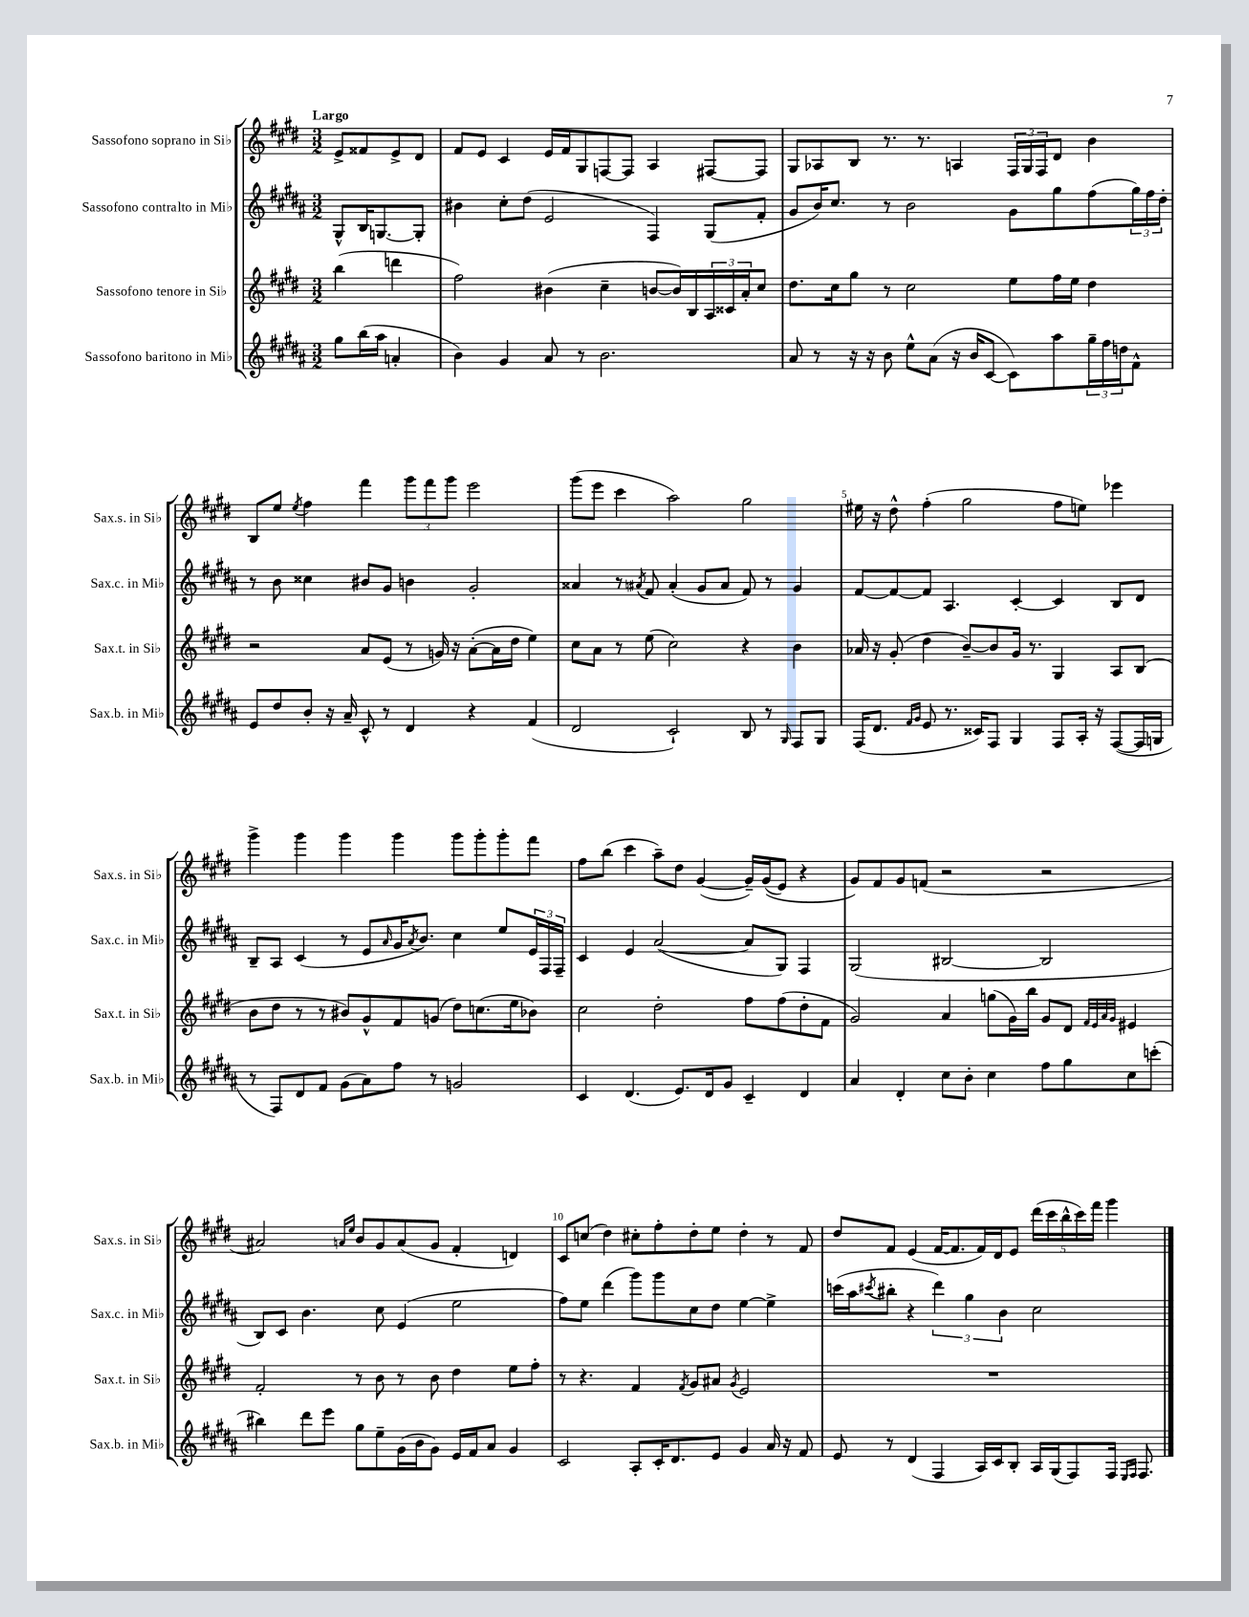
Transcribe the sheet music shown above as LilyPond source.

<<
\new StaffGroup <<
\new Staff = "s0" \with { instrumentName = "Sassofono soprano in Sib" shortInstrumentName = "Sax.s. in Sib" } {
    \clef treble \key e \major \numericTimeSignature \time 3/2 \partial 2 \tempo "Largo"
    e'8-> fisis'8 e'8-> dis'8 |
    fis'8 e'8 cis'4 e'16 fis'16 gis8 f8~ f8 a4 fis8~ fis8 |
    gis8 aes8 b8 r8. r8. a4 \tuplet 3/2 { fis16 gis16 fis16 } dis'8 b'4 |
    b8 e''8 \acciaccatura { e''8 } fis''4 fis'''4 \tuplet 3/2 { gis'''8 fis'''8 gis'''8 } e'''2 |
    gis'''8( e'''8 cis'''4 a''2) gis''2 |
    eis''16 r16 dis''8-^ fis''4-.( gis''2 fis''8 e''8) ees'''4 |
    gis'''4-> gis'''4 gis'''4 gis'''4 gis'''8 gis'''8-. gis'''8-. fis'''8 |
    fis''8 b''8( cis'''4 a''8--) dis''8 gis'4~( gis'16--) gis'16(\( e'8) r4 |
    gis'8\) fis'8 gis'8 f'8( r2 r2 |
    ais'2) \grace { a'16 e''16 } b'8 gis'8 a'8( gis'8 fis'4-. d'4) |
    cis'8 c''8( dis''4) cis''8-. fis''8-. dis''8-. e''8 dis''4-. r8 fis'8 |
    dis''8 fis'8 e'4( fis'16~ fis'8. fis'16) dis'16 e'8 \tuplet 5/4 { dis'''16( cis'''16 b''16-^ cis'''16) fis'''16 } gis'''4 \bar "|." |
}
\new Staff = "s1" \with { instrumentName = "Sassofono contralto in Mib" shortInstrumentName = "Sax.c. in Mib" } {
    \clef treble \key b \major \numericTimeSignature \time 3/2 \partial 2
    gis8-^ b16 g8.~ g8-. |
    bis'4 cis''8-. dis''8( e'2 fis4) gis8( fis'8-. |
    gis'8 b'16) cis''8. r8 b'2 gis'8 gis''8 fis''8( \tuplet 3/2 { gis''16) fis''16 dis''16-. } |
    r8 b'8 cisis''4 bis'8 gis'8 b'4 gis'2-. |
    aisis'4 r8 \acciaccatura { ais'8 } fis'8 ais'4-.( gis'8 ais'8 fis'8) r8 gis'4 |
    fis'8~ fis'8~ fis'8 ais4. cis'4~-. cis'4 b8 dis'8 |
    b8-- ais8 cis'4( r8 e'8 \grace { ais'16 } gis'16 \acciaccatura { ais'8 } b'8.) cis''4 e''8 \tuplet 3/2 { e'16 fis16 fis16-- } |
    cis'4 e'4 ais'2~( ais'8 gis8) fis4 |
    gis2( bis2~ bis2 |
    b8) cis'8 b'4. cis''8 e'4( e''2 |
    fis''8) e''8 dis'''4( gis'''8) gis'''8 cis''8 dis''8 e''4~ e''4-> |
    c'''16( ais''16 \acciaccatura { cis'''8 } bis''8-. r4 \tuplet 3/2 { dis'''4) gis''4 b'4 } cis''2 \bar "|." |
}
\new Staff = "s2" \with { instrumentName = "Sassofono tenore in Sib" shortInstrumentName = "Sax.t. in Sib" } {
    \clef treble \key e \major \numericTimeSignature \time 3/2 \partial 2
    b''4( d'''4 |
    fis''2) bis'4( cis''4-- b'8~ b'16) b16 \tuplet 3/2 { a16 cisis'16 a'16-. } cis''8 |
    dis''8. cis''16 gis''8 r8 cis''2 e''8 fis''16 e''16 dis''4 |
    r2 a'8 e'8( r8 g'16) r16 a'8~-.( a'16 dis''16 e''4) |
    cis''8 a'8 r8 e''8( cis''2) r4 b'4 |
    aes'16 r16 gis'8-.( dis''4 b'8~--) b'8 gis'16 r8. gis4 a8 b8( |
    b'8 dis''8 r8 r8 bis'8) gis'8-^ fis'8 g'8( dis''8) c''8.( e''16 bes'8) |
    cis''2 dis''2-. fis''8 fis''8( dis''8-. fis'8 |
    gis'2) a'4 g''8( gis'16) b''16 gis'8 dis'8 \grace { fis'32 e'32 a'32 gis'32 } eis'4 |
    fis'2-. r8 b'8 r8 b'8 dis''4 e''8 fis''8-. |
    r8 r4. fis'4 \acciaccatura { fis'8 } gis'8 ais'8 \acciaccatura { gis'8 } e'2 |
    R1. \bar "|." |
}
\new Staff = "s3" \with { instrumentName = "Sassofono baritono in Mib" shortInstrumentName = "Sax.b. in Mib" } {
    \clef treble \key b \major \numericTimeSignature \time 3/2 \partial 2
    gis''8 b''16( ais''16 a'4-. |
    b'4) gis'4 ais'8 r8 b'2. |
    ais'8 r8 r16 r16 b'8 e''8-^ ais'8( r16 b'16 cis'8~ cis'8) ais''8 \tuplet 3/2 { gis''16-- fis''16 d''16 } fis'8-^ |
    e'8 dis''8 b'8-. r16 ais'16-- cis'8-^ r8 dis'4 r4 fis'4( |
    dis'2 cis'2-!) b8 r8 \grace { gis16 } fis8 gis8 |
    fis16( dis'8. \grace { fis'16 gis'16 } e'8 r8. cisis'16) fis8 gis4 fis8 ais16-. r16 fis8~( fis16 g16 |
    r8 fis8) dis'8 fis'8 gis'8( ais'8) fis''8 r8 g'2 |
    cis'4 dis'4.( e'8.) dis'16 gis'8 cis'4-- dis'4 |
    ais'4 dis'4-. cis''8 b'8-. cis''4 fis''8 gis''8 cis''8 c'''8-.( |
    bis''4) dis'''8 e'''8 gis''8 e''8-- gis'16( b'16 gis'8) e'16 fis'16 ais'8 gis'4 |
    cis'2 ais8-. cis'16-. dis'8. e'8 gis'4 ais'16 r16 fis'8 |
    e'8 r8 dis'4( fis4 ais16) cis'16 b8-. ais16 gis16( fis8) fis16 \grace { e16 fis16 } fis8. \bar "|." |
}
>>
>>
\layout { \context { \Score \override BarNumber.break-visibility = ##(#f #t #t) barNumberVisibility = #(every-nth-bar-number-visible 5) } }
